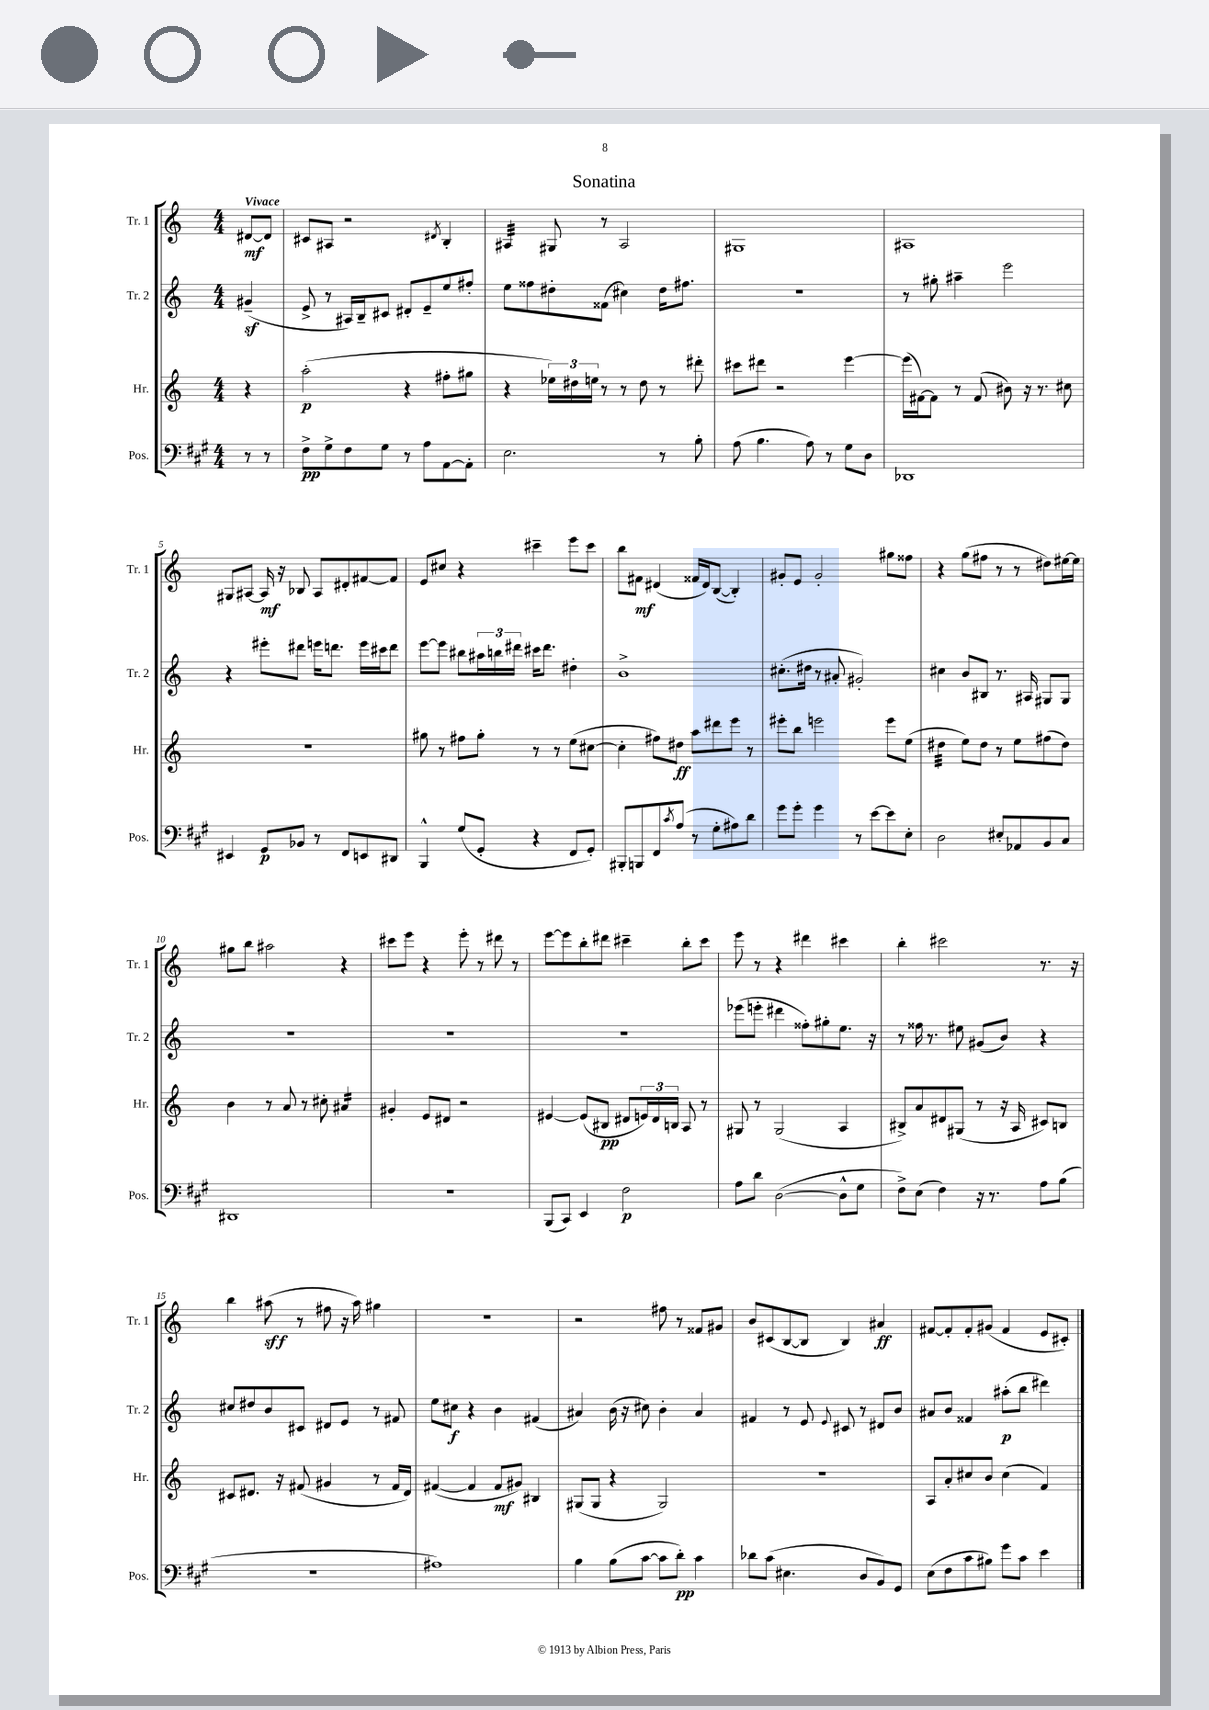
\header { title = "Sonatina" }
<<
\new StaffGroup <<
\new Staff = "s0" \with { instrumentName = "Tr. 1" shortInstrumentName = "Tr. 1" } {
    \clef treble \key c \major \numericTimeSignature \time 4/4 \partial 4 \tempo "Vivace"
    dis'8~\mf dis'8 |
    cis'8 ais8 r2 \acciaccatura { dis'8 } b4-. |
    ais4:32 gis8 r8 ais2 |
    gis1 |
    ais1 |
    gis8 ais8~ ais16\mf r16 bes8 ais8 dis'8-. fis'8~ fis'8 |
    e'8 cis''8 r4 cis'''4-- e'''8 cis'''8 |
    b''8 fis'8\mf dis'4( fisis'16 dis'16) b8~( b4-.) |
    gis'8-. e'8 gis'2-. gis''8 fisis''8 |
    r4 g''8( fis''8 r8 r8 dis''8) eis''16~ eis''16 |
    gis''8 b''8 ais''2 r4 |
    cis'''8 e'''8 r4 e'''8-. r8 dis'''8 r8 |
    e'''8~ e'''8 b''8-. dis'''8 cis'''4-- b''8-. cis'''8 |
    e'''8 r8 r4 dis'''4 cis'''4 |
    b''4-. cis'''2 r8. r16 |
    b''4 ais''8\sff( r8 fis''8 r16 ais''16) gis''4 |
    R1 |
    r2 fis''8 r8 fisis'8 gis'8 |
    b'8 cis'8( b8~ b8 b4) ais'4\ff |
    fis'8~ fis'8-. fis'8-. gis'8( fis'4 e'8 cis'8-.) \bar "|." |
}
\new Staff = "s1" \with { instrumentName = "Tr. 2" shortInstrumentName = "Tr. 2" } {
    \clef treble \key c \major \numericTimeSignature \time 4/4 \partial 4
    gis'4--\sf( |
    e'8-> r8 ais16) b16-- cis'8 dis'8-. e'8-- e''8 fis''8-. |
    e''8 fisis''8 dis''8-. fisis'8( cis''4) dis''16 fis''8. |
    R1 |
    r8 gis''8-. ais''4-- e'''2 |
    r4 eis'''8-. dis'''8 e'''16 d'''8. e'''16 cis'''16 d'''8 |
    e'''8~ e'''8 bis''8 \tuplet 3/2 { ais''16 b''16 dis'''16 } cis'''16 dis'''8. dis''4-. |
    b'1-> |
    cis''8.-.( dis''16 r8 ais'8-. gis'2-.) |
    cis''4 b'8 bis8 r8. ais16 gis8 gis8 |
    R1 |
    R1 |
    R1 |
    ees'''8( e'''8-. dis'''4 fisis''8-.) gis''8-. e''8. r16 |
    r8 fisis''16 r8. eis''8 gis'8( b'8) r4 |
    cis''8 dis''8 b'8 cis'8 dis'8 e'8 r8 fis'8 |
    e''8 cis''8\f r4 b'4 fis'4( |
    ais'4) b'16( r16 cis''8) b'4-. ais'4 |
    fis'4 r8 e'8 \appoggiatura { e'8 } cis'8 r8 dis'8 b'8 |
    ais'8 b'8 fisis'4 ais''8-.\p( b''8 dis'''4) \bar "|." |
}
\new Staff = "s2" \with { instrumentName = "Hr." shortInstrumentName = "Hr." } {
    \clef treble \key c \major \numericTimeSignature \time 4/4 \partial 4
    r4 |
    a''2-.\p( r4 fis''8-. gis''8 |
    r4 \tuplet 3/2 { ees''16) dis''16 e''16 } r8 r8 dis''8 r8 dis'''8-. |
    cis'''8 dis'''8 r2 e'''4~ |
    e'''16( fis'16~) fis'8 r8 fis'8( bis'8) r16 r8. cis''8 |
    R1 |
    gis''8 r8 fis''8 gis''8-. r8 r8 e''8( cis''8~ |
    cis''4-. fis''8) dis''8\ff a''8 dis'''8 e'''8 r8 |
    eis'''8-. b''8 e'''2 e'''8 e''8( |
    dis''4:32 e''8) dis''8 r8 e''8 fis''8( dis''8) |
    b'4 r8 a'8 r8 cis''8-. ais'4:16 |
    gis'4-. e'8 dis'8 r2 |
    eis'4~ eis'8( bis8\pp dis'8 \tuplet 3/2 { e'16) dis'16 b16 } a8 r8 |
    gis8 r8 gis2( a4 |
    bis8->) a'8 dis'8 gis8( r8 r16 a16 cis'8) b8 |
    cis'8 dis'8. r16 fis'8( gis'4 r8 fis'16 dis'16) |
    fis'4~( fis'4 fis'8\mf gis'8) bis4 |
    gis8( gis8 r4 gis2) |
    R1 |
    a8 a'8-. cis''8 b'8 cis''4( f'4) \bar "|." |
}
\new Staff = "s3" \with { instrumentName = "Pos." shortInstrumentName = "Pos." } {
    \clef bass \key a \major \numericTimeSignature \time 4/4 \partial 4
    r8 r8 |
    fis8->\pp gis8-> fis8 gis8 r8 a8 a,8~ a,8-. |
    e2. r8 b8-. |
    a8( b4. a8) r8 gis8 d8 |
    des,1 |
    eis,4 gis,8\p bes,8 r8 fis,8 e,8 dis,8 |
    b,,4-^ gis8( gis,8-. r4 fis,8 gis,8-.) |
    bis,,8-. b,,8 fis,8 \acciaccatura { cis'8 } a8( r8 gis8-. ais8) d'8 |
    gis'8 gis'8-. gis'4 r8 e'8~ e'8 e8-. |
    d2 eis8-. aes,8 b,8 cis8 |
    dis,1 |
    R1 |
    b,,8( cis,8) e,4 fis2\p |
    a8 d'8 d2~( d8-^ gis8 |
    fis8->) e8( fis4) r16 r8. a8 b8( |
    R1 |
    ais1) |
    b4 b8( cis'8~ cis'8 d'8-.\pp) cis'4 |
    des'8 cis'8( eis4. d8 b,8) gis,8 |
    e8( fis8 cis'8 bis8) gis'8 cis'8 e'4 \bar "|." |
}
>>
>>
